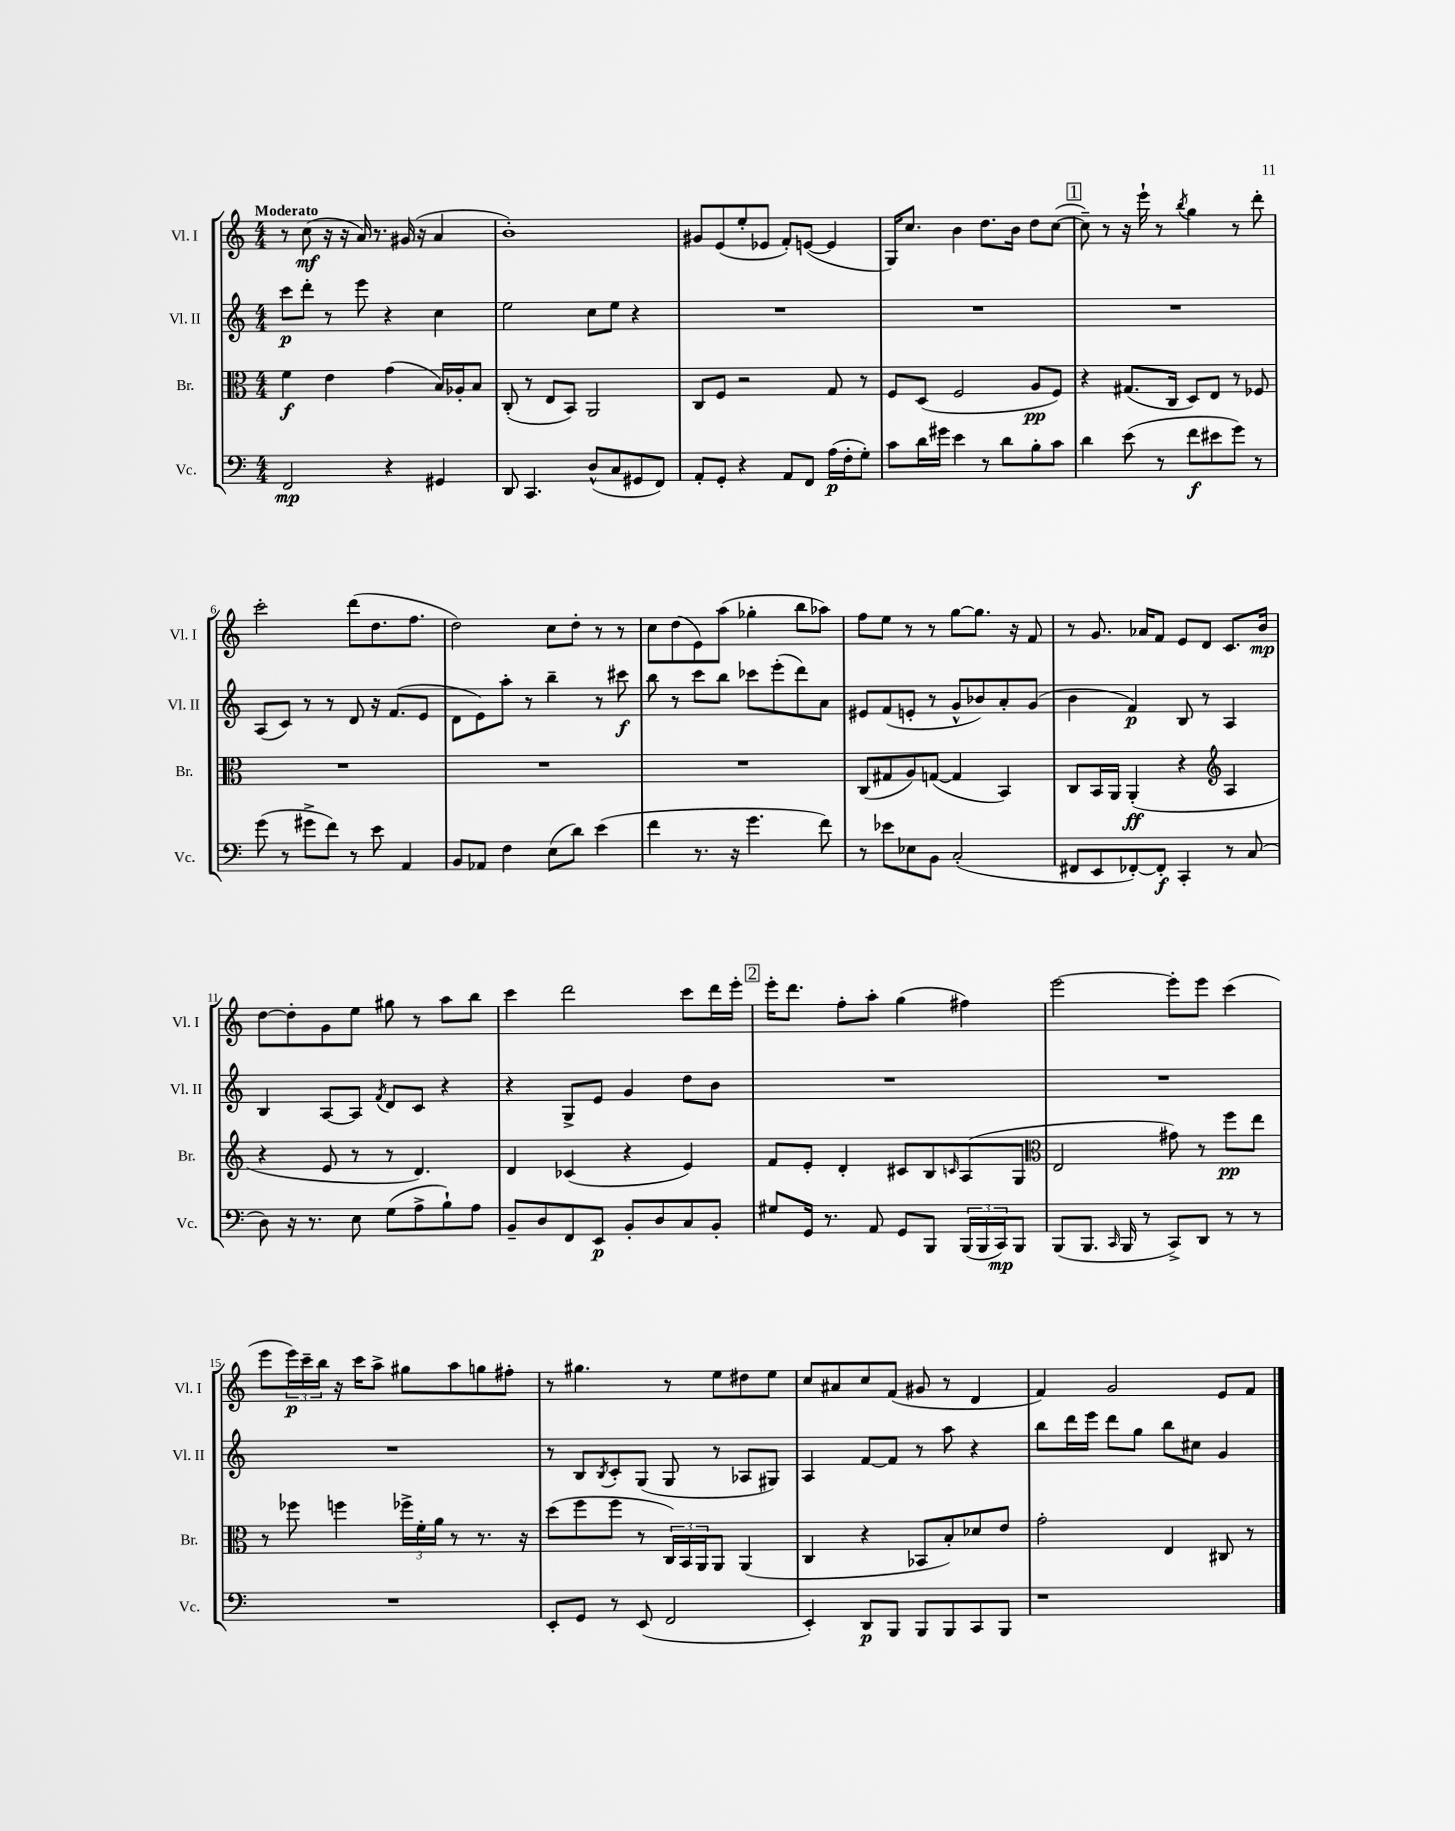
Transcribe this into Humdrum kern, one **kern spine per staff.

**kern	**dynam	**kern	**dynam	**kern	**dynam	**kern	**dynam
*part4	*part4	*part3	*part3	*part2	*part2	*part1	*part1
*staff4	*staff4	*staff3	*staff3	*staff2	*staff2	*staff1	*staff1
*I"Vc.	*	*I"Br.	*	*I"Vl. II	*	*I"Vl. I	*
*I'Vc.	*	*I'Br.	*	*I'Vl. II	*	*I'Vl. I	*
*clefF4	*	*clefC3	*	*clefG2	*	*clefG2	*
*k[]	*	*k[]	*	*k[]	*	*k[]	*
*M4/4	*	*M4/4	*	*M4/4	*	*M4/4	*
=1	=1	=1	=1	=1	=1	=1	=1
!	!	!	!	!	!	!LO:TX:a:B:t=Moderato	!
2FF/	mp	4f\	f	8ccc\L	p	8r	.
.	.	.	.	8ddd'\J	.	(8cc\	mf
.	.	4e\	.	8r	.	16r	.
.	.	.	.	.	.	16r	.
.	.	.	.	8eee\	.	16a/)	.
.	.	.	.	.	.	8.r	.
4r	.	(4g\	.	4r	.	.	.
.	.	.	.	.	.	(16g#X/	.
.	.	.	.	.	.	16r	.
4GG#X/	.	16B/LL)	.	4cc\	.	4a/	.
.	.	16A-X'/J	.	.	.	.	.
.	.	8B/J	.	.	.	.	.
=2	=2	=2	=2	=2	=2	=2	=2
8DD/	.	(8C'/	.	2ee\	.	1b')	.
4.CC/	.	8r	.	.	.	.	.
.	.	8E/L	.	.	.	.	.
.	.	8BB/J)	.	.	.	.	.
(8D^^/L	.	2AA/	.	8cc\L	.	.	.
8C/	.	.	.	8ee\J	.	.	.
8GG#X/	.	.	.	4r	.	.	.
8FF/J)	.	.	.	.	.	.	.
=3	=3	=3	=3	=3	=3	=3	=3
8AA'/L	.	8C/L	.	1r	.	8g#X/L	.
8GG'/J	.	8F/J	.	.	.	(8e/	.
4r	.	2r	.	.	.	8ee'/	.
.	.	.	.	.	.	8e-X/J	.
8AA/L	.	.	.	.	.	8f'/L)	.
8FF/J	.	.	.	.	.	([8en/J	.
(16A\LL	p	8G/	.	.	.	4e/]	.
16F'\J	.	.	.	.	.	.	.
8G'\J)	.	8r	.	.	.	.	.
=4	=4	=4	=4	=4	=4	=4	=4
8c\L	.	8F/L	.	1r	.	16G/KL)	.
.	.	.	.	.	.	8.cc/J	.
16d\L	.	(8D/J	.	.	.	.	.
16g#X\JJ	.	.	.	.	.	.	.
4e\	.	2F/	.	.	.	4b\	.
8r	.	.	.	.	.	8.dd\L	.
8d\L	.	.	.	.	.	.	.
.	.	.	.	.	.	16b\Jk	.
8B'\	.	8A/L	pp	.	.	8dd\L	.
8c\J	.	8F/J)	.	.	.	([8cc\J	.
!!LO:REH:place=s1:t=1
=5	=5	=5	=5	=5	=5	=5	=5
4d\	.	4r	.	1r	.	8cc~\])	.
.	.	.	.	.	.	8r	.
(8e\	.	(8.G#X/L	.	.	.	16r	.
.	.	.	.	.	.	16eee`\	.
8r	.	.	.	.	.	8r	.
.	.	16C/Jk	.	.	.	.	.
.	.	.	.	.	.	8qbb/	.
8f\L	f	8D/L)	.	.	.	4gg\	.
8e#X\	.	8E/J	.	.	.	.	.
8g\J)	.	8r	.	.	.	8r	.
8r	.	8F-X/	.	.	.	8ddd'\	.
!!LO:LB:g=z
=6	=6	=6	=6	=6	=6	=6	=6
(8g\	.	1r	.	(8A/L	.	2ccc'\	.
8r	.	.	.	8c/J)	.	.	.
8g#X^\L	.	.	.	8r	.	.	.
8f\J)	.	.	.	8r	.	.	.
8r	.	.	.	8d/	.	(8ddd\L	.
8e\	.	.	.	16r	.	8.dd\	.
.	.	.	.	(8.f/L	.	.	.
4AA/	.	.	.	.	.	.	.
.	.	.	.	.	.	8.ff\J	.
.	.	.	.	8e/J	.	.	.
=7	=7	=7	=7	=7	=7	=7	=7
8BB/L	.	1r	.	8d\L	.	2dd\)	.
8AA-X/J	.	.	.	8e\)	.	.	.
4F\	.	.	.	8aa'\J	.	.	.
.	.	.	.	8r	.	.	.
(8E\L	.	.	.	4bb~\	.	8cc\L	.
8d\J)	.	.	.	.	.	8dd'\J	.
(4e\	.	.	.	8r	.	8r	.
.	.	.	.	8ccc#X\	f	8r	.
=8	=8	=8	=8	=8	=8	=8	=8
4f\	.	1r	.	8bb\	.	8cc\L	.
.	.	.	.	8r	.	(8dd\	.
8.r	.	.	.	8ccc\L	.	8e\)	.
.	.	.	.	8bb\J	.	(8aa\J	.
16r	.	.	.	.	.	.	.
4.g\	.	.	.	8ccc-X\L	.	4gg-X'\	.
.	.	.	.	(8eee'\	.	.	.
.	.	.	.	8ddd\)	.	8bb\L	.
8f\)	.	.	.	8a\J	.	8aa-X\J)	.
=9	=9	=9	=9	=9	=9	=9	=9
8r	.	(8C/L	.	8e#X/L	.	8ff\L	.
8e-X\L	.	8G#X/	.	(8f/	.	8ee\J	.
8E-X\	.	8A/)	.	8en'/J	.	8r	.
8BB\J	.	([8Gn/J	.	8r	.	8r	.
(2C'/	.	4G/]	.	8g^^/L	.	[8gg\L	.
.	.	.	.	8b-X/)	.	8.gg\J]	.
.	.	4BB/)	.	8a'/	.	.	.
.	.	.	.	.	.	16r	.
.	.	.	.	(8g/J	.	8f/	.
=10	=10	=10	=10	=10	=10	=10	=10
8FF#X/L	.	8C/L	.	4b\	.	8r	.
8EE/	.	16BB/L	.	.	.	8.g/	.
.	.	16AA/JJ	.	.	.	.	.
[8FF-X'/)	.	(4AA'/	ff	4f/)	p	.	.
.	.	.	.	.	.	16a-X/KL	.
8FF-'/J]	f	.	.	.	.	8f/J	.
4CC'/	.	4r	.	8B/	.	8e/L	.
.	.	.	.	8r	.	8d/J	.
*	*	*clefG2	*	*	*	*	*
8r	.	4A/	.	4A/	.	8.c/L	.
(8C/	.	.	.	.	.	.	.
.	.	.	.	.	.	16b/Jk	mp
!!LO:LB:g=z
=11	=11	=11	=11	=11	=11	=11	=11
8D\)	.	4r	.	4B/	.	[8dd\L	.
16r	.	.	.	.	.	8dd'\]	.
8.r	.	.	.	.	.	.	.
.	.	8e/	.	[8A/L	.	8g\	.
8E\	.	8r	.	8A/J]	.	8ee\J	.
.	.	.	.	8qf/	.	.	.
(8G\L	.	8r	.	8d/L	.	8gg#X\	.
8A^\	.	4.d/)	.	8c/J	.	8r	.
8B`\)	.	.	.	4r	.	8aa\L	.
8A\J	.	.	.	.	.	8bb\J	.
=12	=12	=12	=12	=12	=12	=12	=12
8BB~/L	.	4d/	.	4r	.	4ccc\	.
8D/	.	.	.	.	.	.	.
8FF/	.	(4c-X/	.	8G^/L	.	2ddd\	.
8EE/J	p	.	.	8e/J	.	.	.
8BB'/L	.	4r	.	4g/	.	.	.
8D/	.	.	.	.	.	.	.
8C/	.	4e/)	.	8dd\L	.	8ccc\L	.
8BB'/J	.	.	.	8b\J	.	16ddd\L	.
.	.	.	.	.	.	16eee'\JJ	.
!!LO:REH:place=s1:t=2
=13	=13	=13	=13	=13	=13	=13	=13
8G#X/L	.	8f/L	.	1r	.	16eee'\KL	.
.	.	.	.	.	.	8.ddd\J	.
16GG/Jk	.	8e'/J	.	.	.	.	.
8.r	.	.	.	.	.	.	.
.	.	4d'/	.	.	.	8ff'\L	.
8AA/	.	.	.	.	.	8aa'\J	.
8GG/L	.	8c#X/L	.	.	.	(4gg\	.
8BBB/J	.	8B/	.	.	.	.	.
.	.	16qqcn/	.	.	.	.	.
(24BBB/LL	.	(8A/	.	.	.	4ff#X\)	.
24BBB/	.	.	.	.	.	.	.
24CC/J)	mp	.	.	.	.	.	.
8BBB/J	.	8G/J	.	.	.	.	.
=14	=14	=14	=14	=14	=14	=14	=14
*	*	*clefC3	*	*	*	*	*
(8BBB/L	.	2E/	.	1r	.	[2eee\	.
8.BBB/J	.	.	.	.	.	.	.
16qqCC/	.	.	.	.	.	.	.
16BBB/	.	.	.	.	.	.	.
8r	.	.	.	.	.	.	.
8CC^/L)	.	8g#X\)	.	.	.	8eee'\L]	.
8DD/J	.	8r	.	.	.	8eee\J	.
8r	.	8ff\L	pp	.	.	(4ccc\	.
8r	.	8ee\J	.	.	.	.	.
!!LO:LB:g=z
=15	=15	=15	=15	=15	=15	=15	=15
1r	.	8r	.	1r	.	8eee\L	.
.	.	8ff-X\	.	.	.	24eee\L)	p
.	.	.	.	.	.	24ccc~\	.
.	.	.	.	.	.	24bb\JJ	.
.	.	4ffn\	.	.	.	16r	.
.	.	.	.	.	.	16ccc\KL	.
.	.	.	.	.	.	8aa^\J	.
.	.	24ff-X^\LL	.	.	.	8gg#X\L	.
.	.	24f'\	.	.	.	.	.
.	.	24a\JJ	.	.	.	.	.
.	.	8r	.	.	.	8aa\	.
.	.	8.r	.	.	.	8ggn\	.
.	.	.	.	.	.	8ff#X'\J	.
.	.	16r	.	.	.	.	.
=16	=16	=16	=16	=16	=16	=16	=16
8EE'/L	.	(8dd\L	.	8r	.	8r	.
8GG/J	.	8ff\	.	8B/L	.	4.gg#X\	.
.	.	.	.	8qB/	.	.	.
8r	.	8ff\J	.	8c'/	.	.	.
(8EE/	.	8r	.	(8G/J	.	.	.
2FF/	.	24C/LL)	.	8G/	.	8r	.
.	.	24BB/	.	.	.	.	.
.	.	24AA/J	.	.	.	.	.
.	.	8AA/J	.	8r	.	8ee\L	.
.	.	(4AA/	.	8A-X/L	.	8dd#X\	.
.	.	.	.	8G#X/J)	.	8ee\J	.
=17	=17	=17	=17	=17	=17	=17	=17
4EE'/)	.	4C/	.	4A/	.	8cc/L	.
.	.	.	.	.	.	8a#X/	.
8DD/L	p	4r	.	[8f/L	.	8cc/	.
8BBB/J	.	.	.	8f/J]	.	(8f/J	.
8BBB/L	.	8BB-X/L	.	8r	.	8g#X/	.
8BBB/	.	8B'/)	.	8aa\	.	8r	.
8CC/	.	8d-X/	.	4r	.	4d/	.
8BBB/J	.	8e/J	.	.	.	.	.
=18	=18	=18	=18	=18	=18	=18	=18
1r	.	2g'\	.	8bb\L	.	4f/)	.
.	.	.	.	16ddd\L	.	.	.
.	.	.	.	16eee\JJ	.	.	.
.	.	.	.	8ddd\L	.	2g/	.
.	.	.	.	8gg\J	.	.	.
.	.	4E/	.	8bb\L	.	.	.
.	.	.	.	8cc#X\J	.	.	.
.	.	8C#X/	.	4g/	.	8e/L	.
.	.	8r	.	.	.	8f/J	.
==	==	==	==	==	==	==	==
*-	*-	*-	*-	*-	*-	*-	*-
